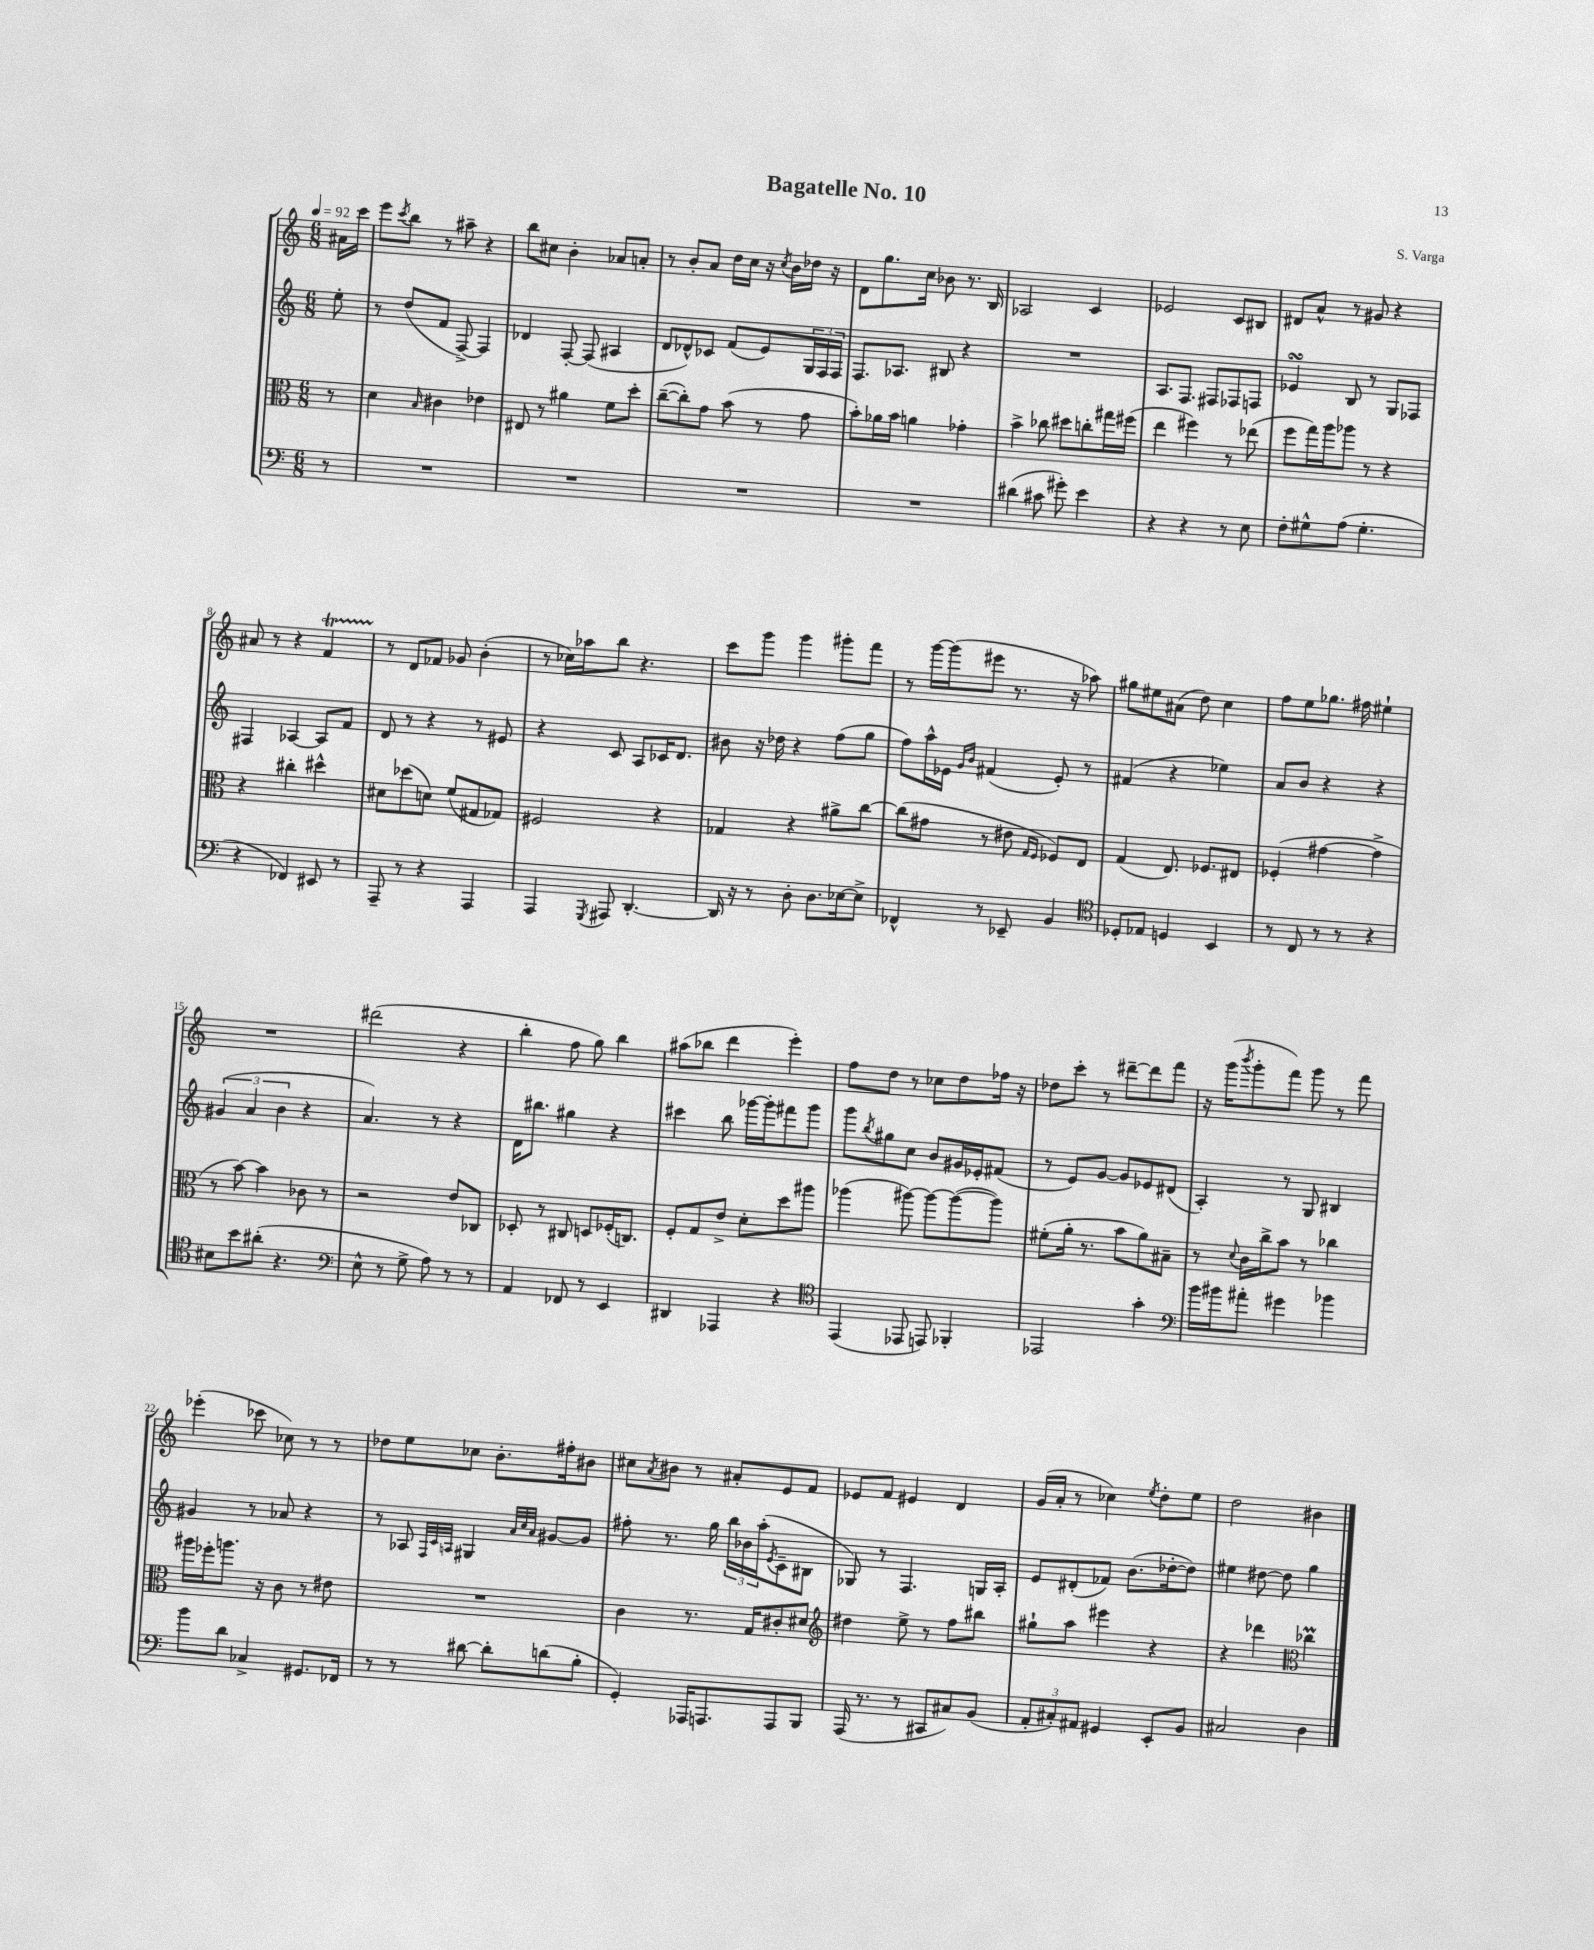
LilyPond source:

\header { title = "Bagatelle No. 10" composer = "S. Varga" }
<<
\new StaffGroup <<
\new Staff = "s0" {
    \clef treble \key c \major \numericTimeSignature \time 6/8 \partial 8 \tempo 4 = 92
    ais'16 c'''16 |
    e'''8 \acciaccatura { c'''8 } b''8 r8 ais''8-- r4 |
    b''8 cis''8 b'4-. aes'8 a'8-. |
    r8 b'8-. a'8 d''16 c''16 r16 \acciaccatura { c''8 } b'16 des''16 r16 |
    d'8 g''8. c''16 bes'8 r8. b16 |
    aes2 c'4 |
    ees'2 c'8 bis8 |
    dis'8 a'8-^ r8 gis'8 r4 |
    ais'8 r8 r4 f'4\startTrillSpan |
    r8\stopTrillSpan d'8 fes'8 ges'8 b'4-.( |
    r8 ces''16) aes''16 b''8 r4. |
    c'''8 g'''8 g'''4 gis'''8-. f'''8 |
    r8 g'''16~ g'''16( eis'''8 r8. r16 aes''8) |
    gis''8 eis''8 ais'8( d''8) c''4 |
    f''8 e''8 ges''8. fis''16 eis''4-! |
    R2. |
    dis'''2( r4 |
    b''4-. f''8 g''8) b''4 |
    ais''8( bes''8 d'''4 e'''4-.) |
    f''8 d''8 r8 ces''8 d''8 fes''16 r16 |
    des''8 c'''8-. r8 dis'''8~-- dis'''8 f'''8 |
    r16 g'''16( \acciaccatura { b'''8 } g'''8-. f'''8) g'''8 r8 f'''8 |
    ees'''4-.( ces'''8 ces''8) r8 r8 |
    des''8 e''8 ces''8 b'8.-. fis''16-. bis'8 |
    cis''8 \acciaccatura { a'8 } bis'8 r8 ais'8-. e'8 f'8 |
    ees'8 f'8 eis'4 d'4 |
    g'16( a'16-. r8 ces''4) \acciaccatura { e''8 } d''8-. e''8 |
    d''2 bis'4 \bar "|." |
}
\new Staff = "s1" {
    \clef treble \key c \major \numericTimeSignature \time 6/8 \partial 8
    e''8-. |
    r8 d''8( f'8 f8~->) f4 |
    des'4 f8~-. f8( ais4 |
    d'8 des'8-^) ces'8 f'8( e'8) \tuplet 3/2 { g16 f16 f16 } |
    f8. aes8. bis8 r4 |
    R2. |
    a8. f8. fis8 fes8 f8 |
    ees'4\turn b8 r8 g8 fes8 |
    fis4 aes4~ aes8 f'8 |
    d'8 r8 r4 r8 eis'8 |
    r4 c'8 a8 ces'16 d'8. |
    bis'8 r16 des''16 r4 f''8( g''8 |
    f''8) a''16-^ ees'16 \grace { g'16 b'16 } fis'4( ees'8-.) r8 |
    fis'4( r4 ees''4) |
    a'8 b'8 r4 r4 |
    \tuplet 3/2 { gis'4( a'4 b'4 } r4 |
    a'4.) r8 r4 |
    d'16 bis''8. gis''4 r4 |
    cis'''4 b''8 ges'''16~ ges'''16-. fis'''8 ges'''8 |
    g'''8 \acciaccatura { b''8 } gis''8 c''8 b'8 gis'16 ees'16-. fis'8( |
    r8 e'8) g'8~ g'8 ees'8 dis'8( |
    a4-.) r8 g8 bis4 |
    gis'4 r8 aes'8 r4 |
    r8 aes8 \grace { f32 c'32 a32 } gis4 \grace { a'32 c''32 a'32 } gis'8~ gis'8 |
    fis''8-. r8. g''16 \tuplet 3/2 { b''16 bes'16 a''16-.( } \acciaccatura { e'8 } c'8-- bis8 |
    ges8) r8 f4. g16 a16-. |
    e'8 dis'8-.( fes'8) b'8.( des''16~-. des''8) |
    eis''4 dis''8~ dis''8 g''4 \bar "|." |
}
\new Staff = "s2" {
    \clef alto \key c \major \numericTimeSignature \time 6/8 \partial 8
    r8 |
    d'4 \grace { b16 } cis'4 ees'4 |
    eis8 r8 ais'4 f'8 d''8-. |
    c''8~--( c''8-.) g'8 b'8( r8 g'8 |
    b'8-.) aes'16 b'16 a'4 ges'4-. |
    b'4-> ces''8 dis''8 c''8-. gis''16 fis''16( |
    e''4 fis''4) r8 ees''8( |
    f''8 g''16) a''16 aes''8 r8 r4 |
    r4 cis''4-. dis''4-^ |
    dis'8 des''8( d'8) f'8( gis8 ges8) |
    fis2 r4 |
    ges4 r4 ais'8-> c''8~ |
    c''8( gis'8 r8 eis'8 \grace { g16 f16 } fes8) e8 |
    g4( e8.) fes8. eis8 |
    fes4-.( gis'4~ gis'4-> |
    r8 b'8~) b'4 ces'8 r8 |
    r2 e'8 ces8 |
    des8-. r8 cis8 d8 fes16-.( c8.) |
    f8-. g8 e'8-> d'8-. d''8 ais''8 |
    aes''4( ais''8~) ais''8~ ais''8~( ais''8) |
    fis'8-.( a'16-. r8. b'8 a'8) bis8-- |
    r8 \appoggiatura { d'8 } c'16 c''16-> b'8 r8 ces''4 |
    ais''16 fes''16-. a''8. r16 c'8 r8 eis'8 |
    R2. |
    c'4 r8. g16 cis'8-. dis'8 |
    \clef treble dis''4 e''8-> r8 f''8 bis''8 |
    gis''8-! a''8 eis'''4 r4 |
    r4 des'''4 \clef alto ces''4\prall \bar "|." |
}
\new Staff = "s3" {
    \clef bass \key c \major \numericTimeSignature \time 6/8 \partial 8
    r8 |
    R2. |
    R2. |
    R2. |
    R2. |
    dis'4( cis'8 gis'8-.) e'4 |
    r4 r4 r8 e8 |
    f8-. gis8-^ a8( gis4.-. |
    r4 fes,4) eis,8 r8 |
    a,,8-- r8 r4 a,,4 |
    a,,4 \acciaccatura { g,,8 } ais,,8 d,4.~-. |
    d,16 r16 r8 d8-. d8. ees16~ ees8-> |
    fes,4-^ r8 ees,8-- b,4 |
    \clef tenor des8-. ees8 d4 b,4 |
    r8 c8 r8 r8 r4 |
    bis8 b'8 ais'8-.( r4. |
    \clef bass e8-^ r8 g8-> a8) r8 r8 |
    a,4 fes,8 r8 e,4 |
    dis,4 aes,,4 r4 |
    \clef tenor e,4( ees,8 e,8) fes,4-. |
    ees,2 g'4-. |
    \clef bass b'16 bis'16 ais'8-. gis'4 bes'4 |
    b'8 d'8 ces4-> gis,8. fes,16 |
    r8 r8 dis'8~ dis'8-. d'8( b8-. |
    g,4-.) aes,,16 a,,8. a,,8 b,,8 |
    a,,16( r8. r8 cis,8 cis8) b,8( |
    \tuplet 3/2 { a,8-. cis8-.) ais,8 } gis,4 e,8-. b,8 |
    cis2 d4 \bar "|." |
}
>>
>>
